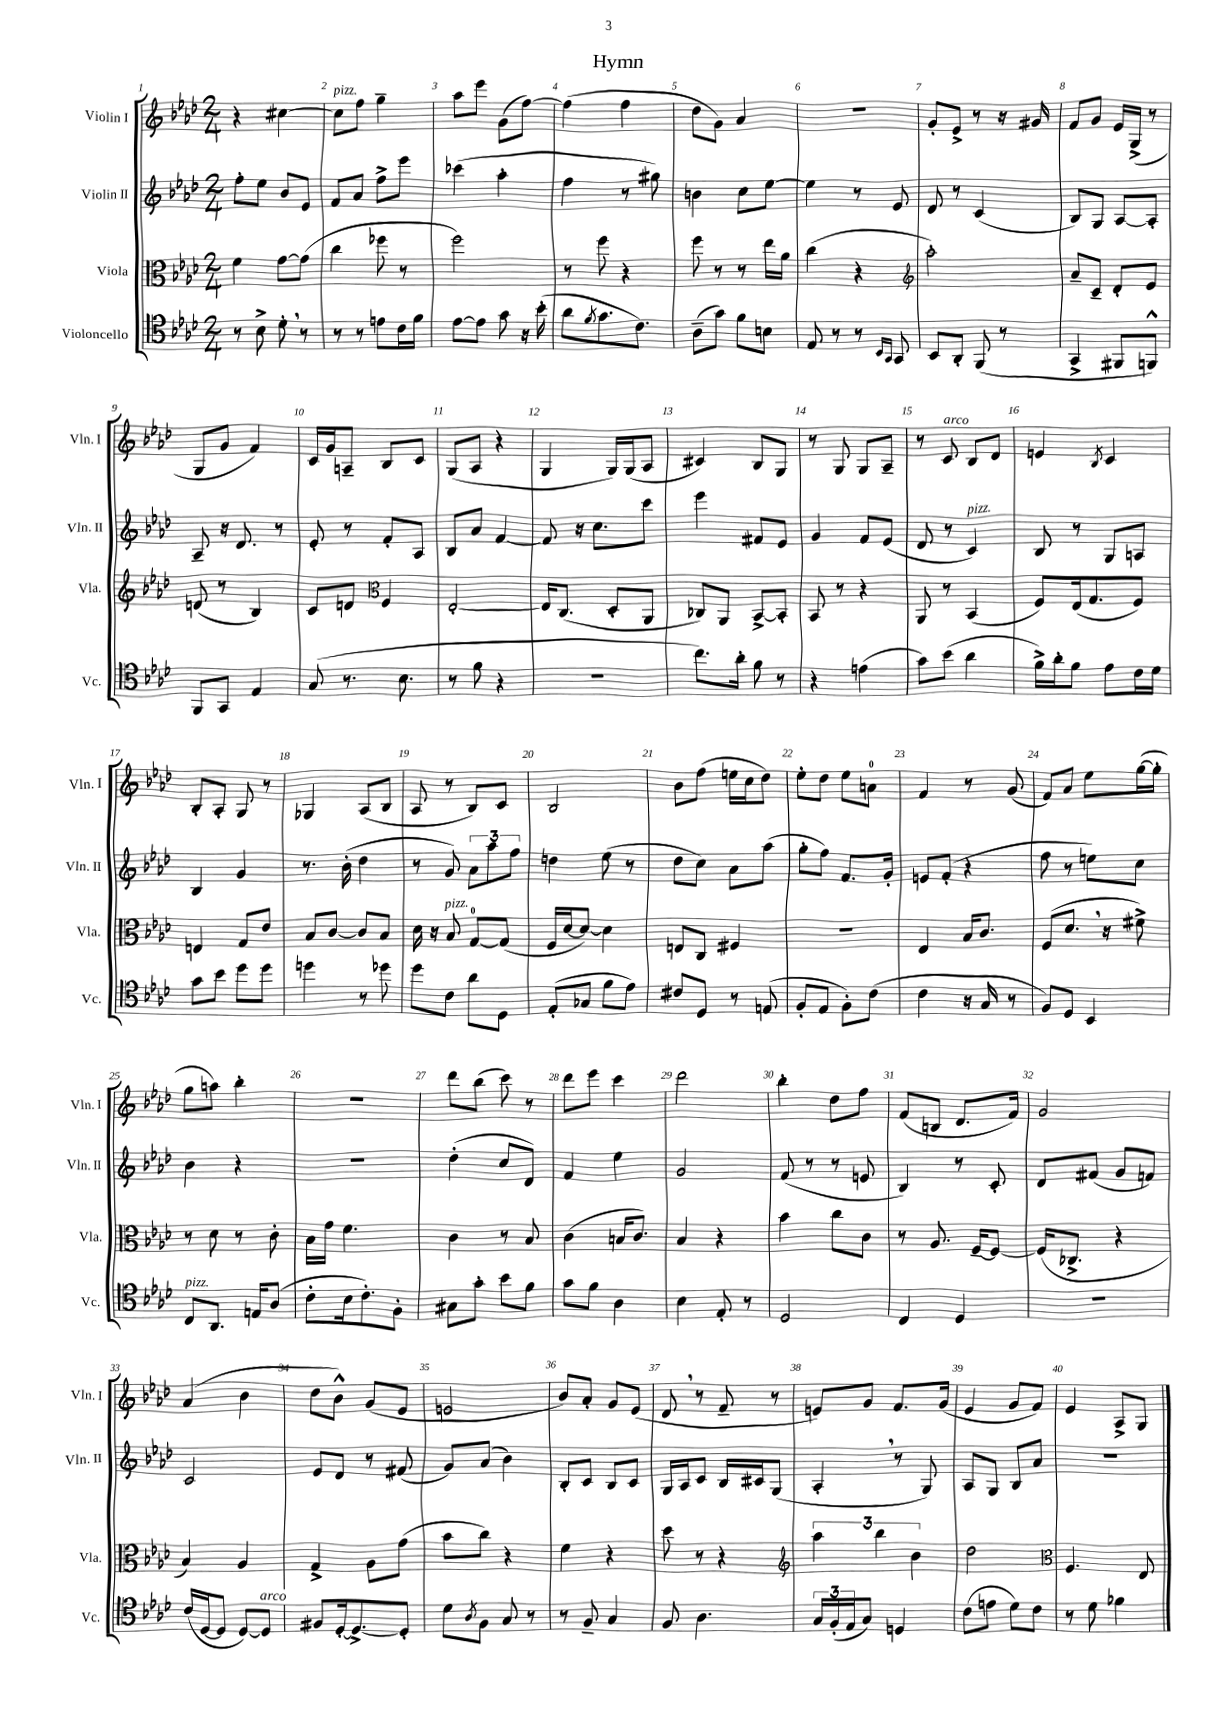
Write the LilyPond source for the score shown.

\header { title = "Hymn" }
<<
\new StaffGroup <<
\new Staff = "s0" \with { instrumentName = "Violin I" shortInstrumentName = "Vln. I" } {
    \clef treble \key aes \major \numericTimeSignature \time 2/4
    r4 cis''4~ |
    cis''8^\markup { \italic "pizz." } f''8 g''4-- |
    aes''8 ees'''8 g'8( f''8~) |
    f''4( f''4 |
    des''8 g'8) aes'4 |
    R2 |
    g'8-. ees'8-> r8 r16 gis'16 |
    f'8 g'8 ees'16 g16->( r8 |
    g8 g'8 f'4) |
    c'16 g'16 a8-- bes8 c'8 |
    g8( aes8 r4 |
    g4 g16) g16( aes8 |
    cis'4) bes8 g8 |
    r8 g8 g8 aes8-- |
    r8 c'8^\markup { \italic "arco" } bes8 des'8 |
    e'4 \acciaccatura { bes8 } c'4 |
    bes8-. aes8-. g8 r8 |
    ges4 aes8( bes8 |
    aes8 r8 bes8) c'8 |
    bes2 |
    bes'8 f''8( e''16 c''16 des''8) |
    ees''8-. des''8 ees''8 a'8-0 |
    f'4 r8 g'8( |
    f'8) aes'8 ees''8 g''16~( g''16-. |
    g''8 a''8) bes''4-. |
    r2 |
    des'''8 bes''8( c'''8) r8 |
    des'''8 ees'''8 c'''4 |
    des'''2 |
    bes''4-. des''8 f''8 |
    f'8( b8 des'8. f'16) |
    g'2 |
    aes'4( bes'4 |
    des''8 bes'8-^) g'8( ees'8 |
    e'2 |
    bes'8) aes'8-. g'8 ees'8( |
    des'8 \breathe r8 f'8-- r8 |
    e'8) g'8 f'8. g'16( |
    ees'4 g'8 f'8) |
    ees'4 aes8-> g8 \bar "|." |
}
\new Staff = "s1" \with { instrumentName = "Violin II" shortInstrumentName = "Vln. II" } {
    \clef treble \key aes \major \numericTimeSignature \time 2/4
    f''8-. ees''8 bes'8 ees'8 |
    f'8 aes'8 f''8-> ees'''8 |
    ces'''4( aes''4-. |
    f''4 r8 gis''8) |
    b'4 c''8 ees''8~ |
    ees''4 r8 ees'8 |
    des'8 r8 c'4( |
    bes8) g8 aes8~ aes8-. |
    aes8-- r16 des'8. r8 |
    ees'8-. r8 f'8-. aes8 |
    bes8 aes'8 f'4~ |
    f'8 r16 c''8. c'''8 |
    ees'''4 fis'8 ees'8 |
    g'4 f'8 ees'8( |
    des'8 r8 c'4^\markup { \italic "pizz." }) |
    bes8 r8 g8 a8 |
    bes4 g'4 |
    r8. bes'16-.( des''4 |
    r8 g'8) \tuplet 3/2 { aes'8 aes''8 f''8 } |
    d''4 ees''8( r8 |
    des''8 c''8) aes'8 aes''8( |
    g''8-. f''8) f'8. g'16-. |
    e'8 f'8-.( r4 |
    f''8 r8 e''8) c''8 |
    bes'4 r4 |
    r2 |
    des''4-.( c''8 des'8) |
    f'4 ees''4 |
    g'2 |
    f'8( r8 r8 e'8 |
    bes4) r8 c'8-. |
    des'8 fis'8( g'8 f'8) |
    c'2 |
    ees'8 des'8 r8 fis'8( |
    g'8) aes'8( bes'4) |
    bes8-. c'8 bes8 c'8 |
    g16 aes16 c'8 bes16 cis'16 g8( |
    aes4-. \breathe r8 g8) |
    aes8 g8 bes8 aes'8 |
    r2 \bar "|." |
}
\new Staff = "s2" \with { instrumentName = "Viola" shortInstrumentName = "Vla." } {
    \clef alto \key aes \major \numericTimeSignature \time 2/4
    f'4 g'8~ g'8( |
    c''4 fes''8 r8 |
    f''2) |
    r8 f''8 r4 |
    f''8 r8 r8 ees''16 aes'16 |
    c''4( r4 |
    \clef treble aes''2-.) |
    aes'8-- c'8-- des'8-. ees'8 |
    d'8( r8 bes4) |
    c'8 d'8 \clef alto f4 |
    ees2~-. |
    ees16 c8.( des8-. aes,8 |
    ces8) aes,8 bes,8~-> bes,8-. |
    bes,8 r8 r4 |
    aes,8 r8 bes,4( |
    f8) ees16( g8. f8) |
    e4 g8 ees'8 |
    bes8 c'8~ c'8 bes8 |
    des'16 r16 bes8^\markup { \italic "pizz." } g8-0~ g8( |
    f16 des'16~ des'8~) des'4 |
    e8 c8 fis4 |
    R2 |
    ees4 bes16 c'8. |
    f8( des'8. \breathe r16 fis'8->) |
    r8 des'8 r8 c'8-. |
    bes16 g'16 f'4. |
    c'4 r8 bes8 |
    c'4( b16 c'8.) |
    bes4 r4 |
    bes'4 c''8 c'8 |
    r8 aes8. f16~-- f8~ |
    f16( ces8.-> r4 |
    bes4) aes4 |
    g4-> aes8 g'8( |
    bes'8 c''8) r4 |
    f'4 r4 |
    des''8 r8 r4 |
    \clef treble \tuplet 3/2 { aes''4 bes''4 bes'4 } |
    des''2 |
    \clef alto f4. ees8 \bar "|." |
}
\new Staff = "s3" \with { instrumentName = "Violoncello" shortInstrumentName = "Vc." } {
    \clef tenor \key aes \major \numericTimeSignature \time 2/4
    r8 bes8-> des'8-. \breathe r8 |
    r8 r8 e'8 c'16 f'16 |
    ees'8~ ees'8 g'8 r16 bes'16-.( |
    aes'8 \acciaccatura { f'8 } g'8. c'8.) |
    aes8--( g'8) f'8 b8 |
    ees8 r8 r8 \grace { bes,16 g,16 } g,8 |
    bes,8 aes,8-. f,8( r8 |
    g,4-> fis,8 f,8-^) |
    f,8 g,8 ees4 |
    g8( r8. bes8. |
    r8 f'8 r4 |
    r2 |
    c''8.) aes'16-. f'8 r8 |
    r4 e'4( |
    g'8) bes'8( aes'4 |
    f'16->) aes'16-. f'8 ees'8 c'16 des'16 |
    g'8 bes'8 des''8 des''8 |
    d''4 r8 des''8 |
    des''8 c'8 aes'8 des8 |
    ees8-.( ges8 f'8 ees'8) |
    cis'8 des8 r8 e8( |
    f8-. ees8 f8-.) c'8( |
    c'4 r16 g16 r8 |
    f8) des8 bes,4 |
    c8^\markup { \italic "pizz." } aes,8. e16 aes8( |
    c'8-. bes16 c'8.-.) f8-. |
    gis8 g'8-. bes'8 f'8 |
    g'8 f'8 aes4 |
    bes4 ees8-. r8 |
    des2 |
    c4 des4 |
    R2 |
    c'16( des16~ des8 des8~) des8^\markup { \italic "arco" } |
    fis8 des16~-. des8.~-> des8-. |
    des'8 \acciaccatura { aes8 } f8 g8 r8 |
    r8 f8-- g4 |
    f8 aes4. |
    \tuplet 3/2 { g16 f16-.( ees16 } g8) d4 |
    c'8( e'8 des'8) c'8 |
    r8 des'8 fes'4 \bar "|." |
}
>>
>>
\layout { \context { \Score \override BarNumber.break-visibility = ##(#f #t #t) barNumberVisibility = #all-bar-numbers-visible } }
